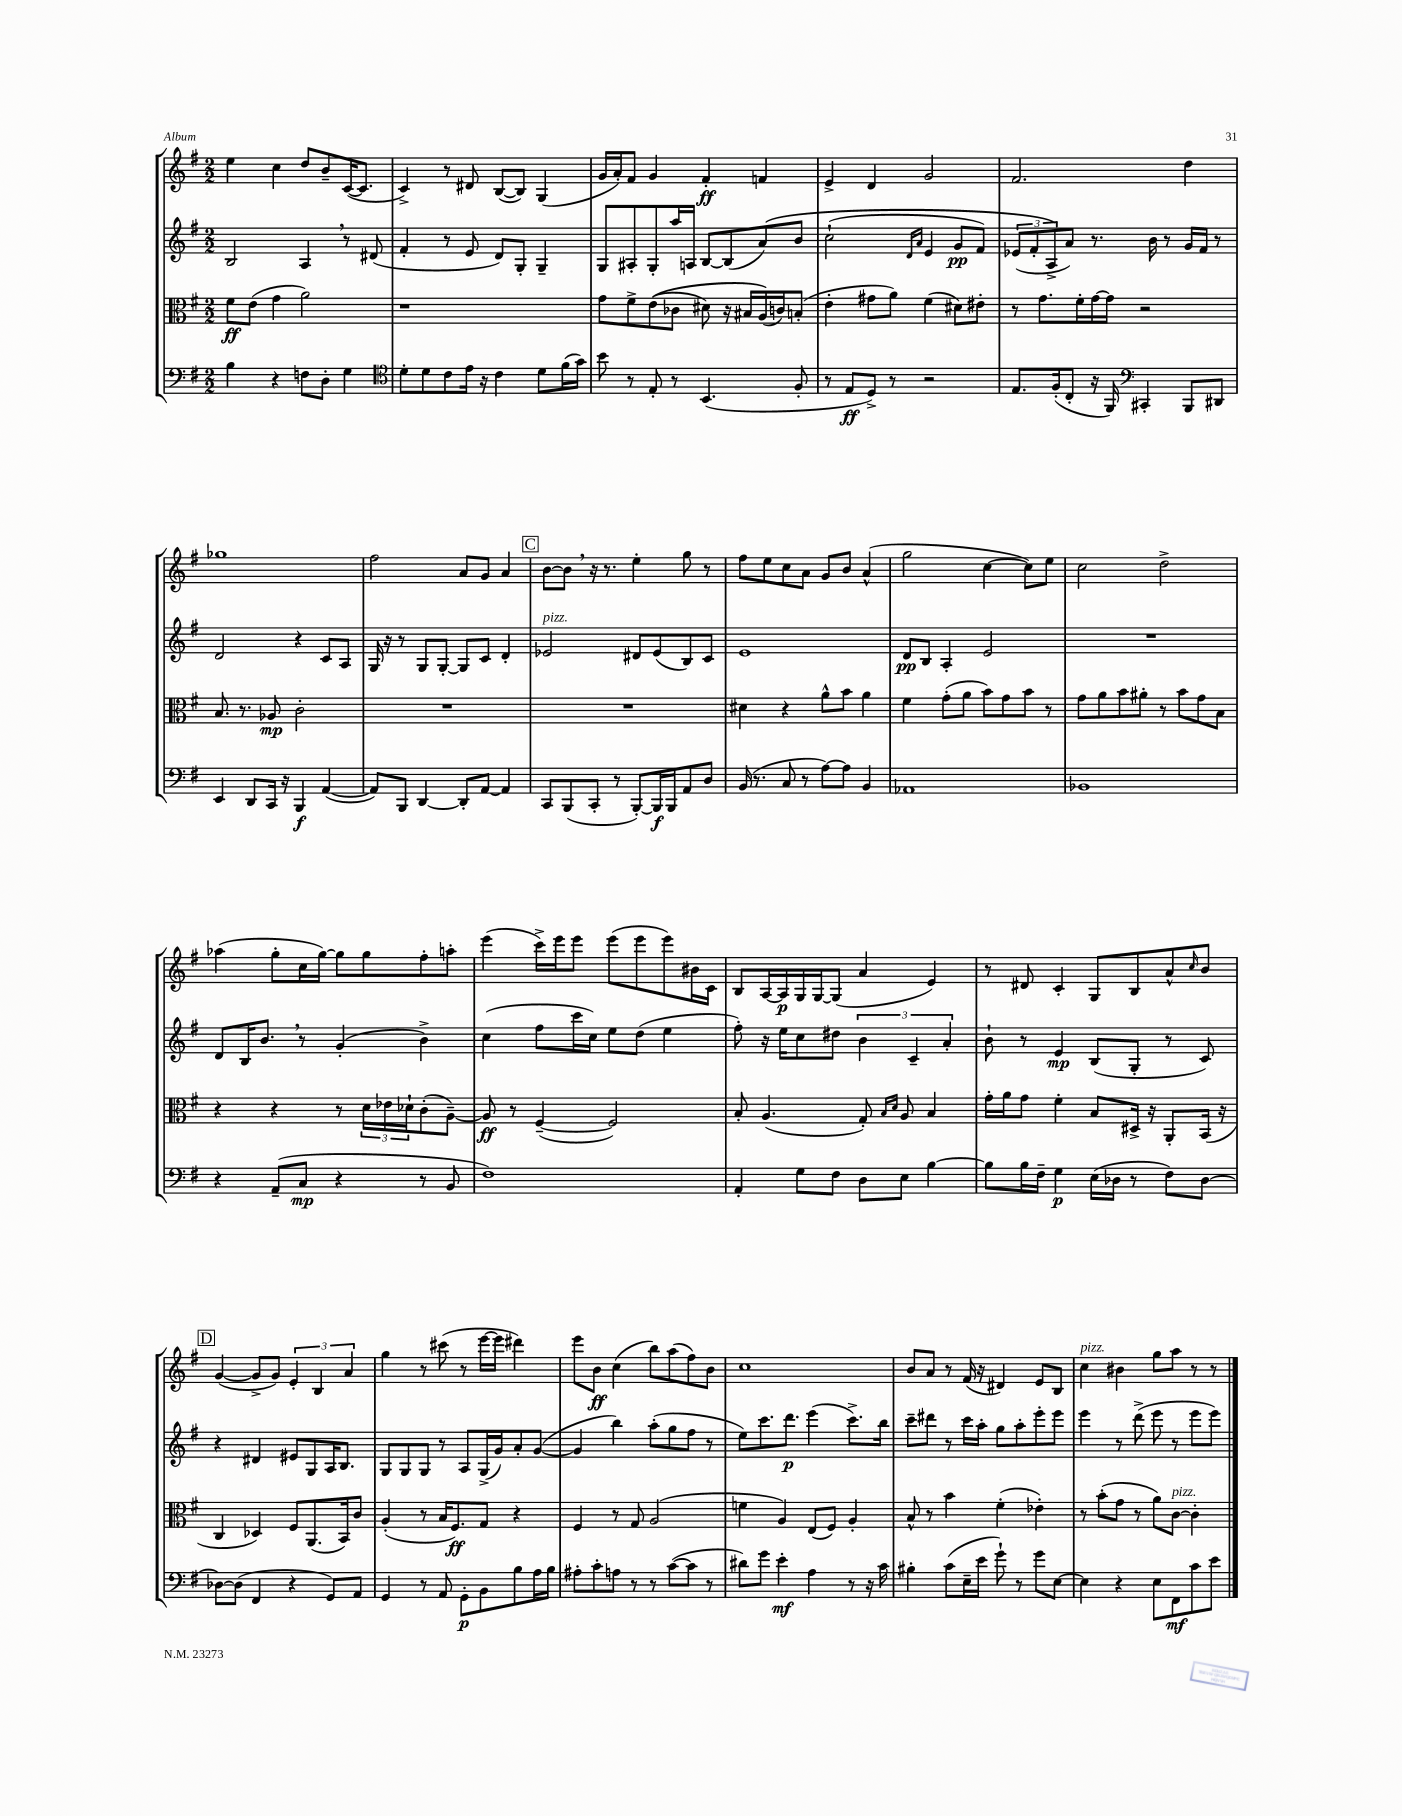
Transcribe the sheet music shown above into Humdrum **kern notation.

**kern	**dynam	**kern	**dynam	**kern	**dynam	**kern	**dynam
*part4	*part4	*part3	*part3	*part2	*part2	*part1	*part1
*staff4	*staff4	*staff3	*staff3	*staff2	*staff2	*staff1	*staff1
*clefF4	*	*clefC3	*	*clefG2	*	*clefG2	*
*k[f#]	*	*k[f#]	*	*k[f#]	*	*k[f#]	*
*M2/2	*	*M2/2	*	*M2/2	*	*M2/2	*
=14	=14	=14	=14	=14	=14	=14	=14
4B\	.	8f#\L	ff	2B/	.	4ee\	.
.	.	(8e\J	.	.	.	.	.
4r	.	4g\	.	.	.	4cc\	.
8Fn\L	.	2a\)	.	4A,/	.	8dd/L	.
8D'\J	.	.	.	.	.	8b~/	.
4G\	.	.	.	8r	.	([16c/K	.
.	.	.	.	.	.	8.c/J]	.
.	.	.	.	(8d#X/	.	.	.
=15	=15	=15	=15	=15	=15	=15	=15
*clefC4	*	*	*	*	*	*	*
8d'\L	.	1r	.	4f#'/	.	4c^/)	.
8d\	.	.	.	.	.	.	.
8c\	.	.	.	8r	.	8r	.
16e\Jk	.	.	.	8e/	.	8d#X/	.
16r	.	.	.	.	.	.	.
4c\	.	.	.	8d/L)	.	([8B/L	.
.	.	.	.	8G'/J	.	8B/J])	.
8d\L	.	.	.	4G~/	.	(4G/	.
(16f#\L	.	.	.	.	.	.	.
16g\JJ)	.	.	.	.	.	.	.
=16	=16	=16	=16	=16	=16	=16	=16
8b\	.	8g\L	.	8G/L	.	16g/LL	.
.	.	.	.	.	.	16a'/J)	.
8r	.	8f#^\	.	8A#X'/	.	8f#/J	.
8E'/	.	((8e\	.	8G'/	.	4g/	.
8r	.	8c-X\J	.	16aa/L	.	.	.
.	.	.	.	16An/JJ	.	.	.
(4.BB/	.	8d#X\)	.	[8B/L	.	4f#'/	ff
.	.	16r	.	(8B/]	.	.	.
.	.	16B#X/LL	.	.	.	.	.
.	.	(16A/)	.	(8a/)	.	4fn/	.
.	.	16cn/J)	.	.	.	.	.
8F#'/	.	(8Bn'/J	.	8b/J	.	.	.
=17	=17	=17	=17	=17	=17	=17	=17
8r	.	4e'\	.	(2cc`\	.	4e^/	.
8E/L	ff	.	.	.	.	.	.
8D^/J)	.	8g#X\L	.	.	.	4d/	.
8r	.	8a\J)	.	.	.	.	.
.	.	.	.	16qqd/LL	.	.	.
.	.	.	.	16qqa/JJ	.	.	.
2r	.	(4f#\	.	4e/	.	2g/	.
.	.	8d#X\L)	.	8g/L	pp	.	.
.	.	8e#X'\J	.	8f#/J)	.	.	.
=18	=18	=18	=18	=18	=18	=18	=18
8.E/L	.	8r	.	(12e-X/L	.	2.f#/	.
.	.	.	.	12f#'/	.	.	.
.	.	8.g\L	.	.	.	.	.
.	.	.	.	12A^/)	.	.	.
(16F#'/k	.	.	.	.	.	.	.
8C'/J	.	.	.	8a/J)	.	.	.
.	.	16f#'\L	.	.	.	.	.
16r	.	[16g\	.	8.r	.	.	.
16FF#/)	.	16g\JJ]	.	.	.	.	.
*clefF4	*	*	*	*	*	*	*
4CC#X'/	.	2r	.	.	.	.	.
.	.	.	.	16b\	.	.	.
.	.	.	.	8r	.	.	.
8BBB/L	.	.	.	16g/LL	.	4dd\	.
.	.	.	.	16f#/JJ	.	.	.
8DD#X/J	.	.	.	8r	.	.	.
!!LO:LB:g=z
=19	=19	=19	=19	=19	=19	=19	=19
4EE/	.	8.B/	.	2d/	.	1gg-X	.
.	.	8.r	.	.	.	.	.
8DD/L	.	.	.	.	.	.	.
16CC/Jk	.	8A-X/	mp	.	.	.	.
16r	.	.	.	.	.	.	.
4BBB/	f	2c'\	.	4r	.	.	.
([4AA/	.	.	.	8c/L	.	.	.
.	.	.	.	8A/J	.	.	.
=20	=20	=20	=20	=20	=20	=20	=20
8AA/L])	.	1r	.	16G/	.	2ff#\	.
.	.	.	.	16r	.	.	.
8BBB/J	.	.	.	8r	.	.	.
[4DD/	.	.	.	8G/L	.	.	.
.	.	.	.	[8G'/J	.	.	.
8DD'/L]	.	.	.	8G/L]	.	8a/L	.
[8AA/J	.	.	.	8c/J	.	8g/J	.
4AA/]	.	.	.	4d'/	.	4a/	.
!!LO:REH:place=s1:t=C
=21	=21	=21	=21	=21	=21	=21	=21
!	!	!	!	!LO:TX:a:i:t=pizz.	!	!	!
8CC/L	.	1r	.	2e-X/	.	[8b\L	.
(8BBB/	.	.	.	.	.	8b,\J]	.
8CC'/J	.	.	.	.	.	16r	.
.	.	.	.	.	.	8.r	.
8r	.	.	.	.	.	.	.
[8BBB'/L)	.	.	.	8d#X/L	.	4ee'\	.
16BBB/L]	f	.	.	(8e-/	.	.	.
16BBB/J	.	.	.	.	.	.	.
8AA/	.	.	.	8B/)	.	8gg\	.
8D/J	.	.	.	8c/J	.	8r	.
=22	=22	=22	=22	=22	=22	=22	=22
(16BB/	.	4d#X\	.	1e	.	8ff#\L	.
8.r	.	.	.	.	.	.	.
.	.	.	.	.	.	8ee\	.
8C/	.	4r	.	.	.	8cc\	.
8r	.	.	.	.	.	8a\J	.
[8A\L)	.	8a^^\L	.	.	.	8g/L	.
8A\J]	.	8b\J	.	.	.	8b/J	.
4BB/	.	4a\	.	.	.	(4a^^/	.
=23	=23	=23	=23	=23	=23	=23	=23
1AA-X	.	4f#\	.	8d/L	pp	2gg\	.
.	.	.	.	8B/J	.	.	.
.	.	(8g'\L	.	4A'/	.	.	.
.	.	8a\J	.	.	.	.	.
.	.	8b\L)	.	2e/	.	[4cc\	.
.	.	8g\	.	.	.	.	.
.	.	8b\J	.	.	.	8cc\L])	.
.	.	8r	.	.	.	8ee\J	.
=24	=24	=24	=24	=24	=24	=24	=24
1BB-X	.	8g\L	.	1r	.	2cc\	.
.	.	8a\	.	.	.	.	.
.	.	8b\	.	.	.	.	.
.	.	8a#X'\J	.	.	.	.	.
.	.	8r	.	.	.	2dd^\	.
.	.	8b\L	.	.	.	.	.
.	.	8g\	.	.	.	.	.
.	.	8B\J	.	.	.	.	.
!!LO:LB:g=z
=25	=25	=25	=25	=25	=25	=25	=25
4r	.	4r	.	8d/L	.	(4aa-X\	.
.	.	.	.	16B/K	.	.	.
.	.	.	.	8.b,/J	.	.	.
(8AA~/L	.	4r	.	.	.	8gg'\L	.
8C/J	mp	.	.	8r	.	16cc\L	.
.	.	.	.	.	.	[16gg\JJ)	.
4r	.	8r	.	(4g'/	.	8gg\L]	.
.	.	24d\LL	.	.	.	8gg\	.
.	.	24e-X\	.	.	.	.	.
.	.	24d-X`\J	.	.	.	.	.
8r	.	(8c'\	.	4b^\)	.	8ff#'\	.
8BB/	.	[8A~\J)	.	.	.	8aan'\J	.
=26	=26	=26	=26	=26	=26	=26	=26
1F#)	.	8A/]	ff	(4cc\	.	(4eee\	.
.	.	8r	.	.	.	.	.
.	.	([4F#~/	.	8ff#\L	.	16ccc^\LL)	.
.	.	.	.	.	.	16eee\J	.
.	.	.	.	16ccc\L	.	8eee\J	.
.	.	.	.	16cc\JJ)	.	.	.
.	.	2F#/])	.	8ee\L	.	(8eee\L	.
.	.	.	.	(8dd\J	.	8eee\	.
.	.	.	.	4ee\	.	8eee\)	.
.	.	.	.	.	.	16b#X\L	.
.	.	.	.	.	.	16c\JJ	.
=27	=27	=27	=27	=27	=27	=27	=27
4AA'/	.	8B'/	.	8ff#'\)	.	8B/L	.
.	.	(4.A/	.	16r	.	[16A/L	.
.	.	.	.	16ee\KL	.	16A/]	p
8G\L	.	.	.	8cc\	.	16G/	.
.	.	.	.	.	.	[16G/J	.
8F#\J	.	.	.	8dd#X\J	.	(8G/J]	.
8D\L	.	8G'/)	.	6b\	.	4a/	.
.	.	16qqB/LL	.	.	.	.	.
.	.	16qqd/JJ	.	.	.	.	.
8E\J	.	8A/	.	.	.	.	.
.	.	.	.	6c~/	.	.	.
[4B\	.	4B/	.	.	.	4e/)	.
.	.	.	.	6a'/	.	.	.
=28	=28	=28	=28	=28	=28	=28	=28
8B\L]	.	16g'\LL	.	8b`\	.	8r	.
.	.	16a\J	.	.	.	.	.
16B\L	.	8g\J	.	8r	.	8d#X/	.
16F#~\JJ	.	.	.	.	.	.	.
4G\	p	4f#'\	.	4e/	mp	4c'/	.
(16E\LL	.	8B/L	.	(8B/L	.	8G/L	.
16D-X\JJ	.	.	.	.	.	.	.
8r	.	16D#X^/Jk	.	8G'/J	.	8B/	.
.	.	16r	.	.	.	.	.
8F#\L)	.	8AA'/L	.	8r	.	8a^^/	.
.	.	.	.	.	.	16qqcc/	.
[8D-\J	.	(16BB/Jk	.	8c/)	.	8b/J	.
.	.	16r	.	.	.	.	.
!!LO:LB:g=z
!!LO:REH:place=s1:t=D
=29	=29	=29	=29	=29	=29	=29	=29
8D-X\L_	.	4C/	.	4r	.	([4g/	.
(8D-\J]	.	.	.	.	.	.	.
4FF#/	.	4D-X/)	.	4d#X/	.	8g^/L]	.
.	.	.	.	.	.	8g/J)	.
4r	.	8F#/L	.	8e#X/L	.	6e'/	.
.	.	(8.AA/	.	8G/	.	.	.
.	.	.	.	.	.	6B/	.
8GG/L)	.	.	.	16A/K	.	.	.
.	.	16BB/k)	.	8.B/J	.	.	.
.	.	.	.	.	.	6a/	.
8AA/J	.	8c/J	.	.	.	.	.
=30	=30	=30	=30	=30	=30	=30	=30
4GG/	.	(4A'/	.	8G/L	.	4gg\	.
.	.	.	.	8G/	.	.	.
8r	.	8r	.	8G/J	.	8r	.
8AA/	.	16B/KL	.	8r	.	(8ccc#X\	.
.	.	8.F#/)	ff	.	.	.	.
8GG'\L	p	.	.	8A/L	.	8r	.
8BB\	.	8G/J	.	(16G^/L	.	[16eee\LL	.
.	.	.	.	16g/J)	.	16eee\JJ]	.
8B\	.	4r	.	8a'/	.	4ddd#X\)	.
16A\L	.	.	.	([8g/J	.	.	.
16B\JJ	.	.	.	.	.	.	.
=31	=31	=31	=31	=31	=31	=31	=31
8A#X'\L	.	4F#/	.	4g/]	.	8eee\L	.
8c'\	.	.	.	.	.	8b\J	ff
8An\J	.	8r	.	4bb\)	.	(4cc\	.
8r	.	8G/	.	.	.	.	.
8r	.	(2A/	.	(8aa'\L	.	8bb\L)	.
([8c\L	.	.	.	8gg\	.	(8aa\	.
8c\J]	.	.	.	8ff#\J	.	8ff#\)	.
8r	.	.	.	8r	.	8b\J	.
=32	=32	=32	=32	=32	=32	=32	=32
8d#X\L)	.	4fn\	.	8ee\L)	.	1cc	.
8g\J	.	.	.	8.ccc\	.	.	.
4e'\	mf	4A/)	.	.	.	.	.
.	.	.	.	8.ddd\J	p	.	.
4A\	.	(8E/L	.	(4eee\	.	.	.
.	.	8F#/J)	.	.	.	.	.
8r	.	4A'/	.	8.ccc^\L)	.	.	.
16r	.	.	.	.	.	.	.
16c\	.	.	.	16bb\Jk	.	.	.
=33	=33	=33	=33	=33	=33	=33	=33
4B#X'\	.	8B^^/	.	8ccc~\L	.	8b/L	.
.	.	8r	.	8ddd#X\J	.	8a/J	.
(8c\L	.	4b\	.	8r	.	8r	.
16E~\L	.	.	.	16ccc\LL	.	(16f#/	.
16e\JJ	.	.	.	16aa'\JJ	.	16r	.
8g`\)	.	(4f#'\	.	8gg\L	.	4d#X/)	.
8r	.	.	.	8aa'\	.	.	.
8g\L	.	4e-X'\)	.	8eee'\	.	8e/L	.
[8E\J	.	.	.	8eee\J	.	8B/J	.
=34	=34	=34	=34	=34	=34	=34	=34
!	!	!	!	!	!	!LO:TX:a:i:t=pizz.	!
4E\]	.	8r	.	4eee\	.	4cc\	.
.	.	(8b'\L	.	.	.	.	.
4r	.	8g\J	.	8r	.	4b#X\	.
.	.	8r	.	(8ddd^\	.	.	.
8E\L	.	8a\L)	.	8eee\	.	8gg\L	.
!	!	!LO:TX:a:i:t=pizz.	!	!	!	!	!
8FF#\	mf	[8c\J	.	8r	.	8aa\J	.
8c\	.	4c'\]	.	8eee\L	.	8r	.
8e\J	.	.	.	8eee\J)	.	8r	.
==	==	==	==	==	==	==	==
*-	*-	*-	*-	*-	*-	*-	*-
